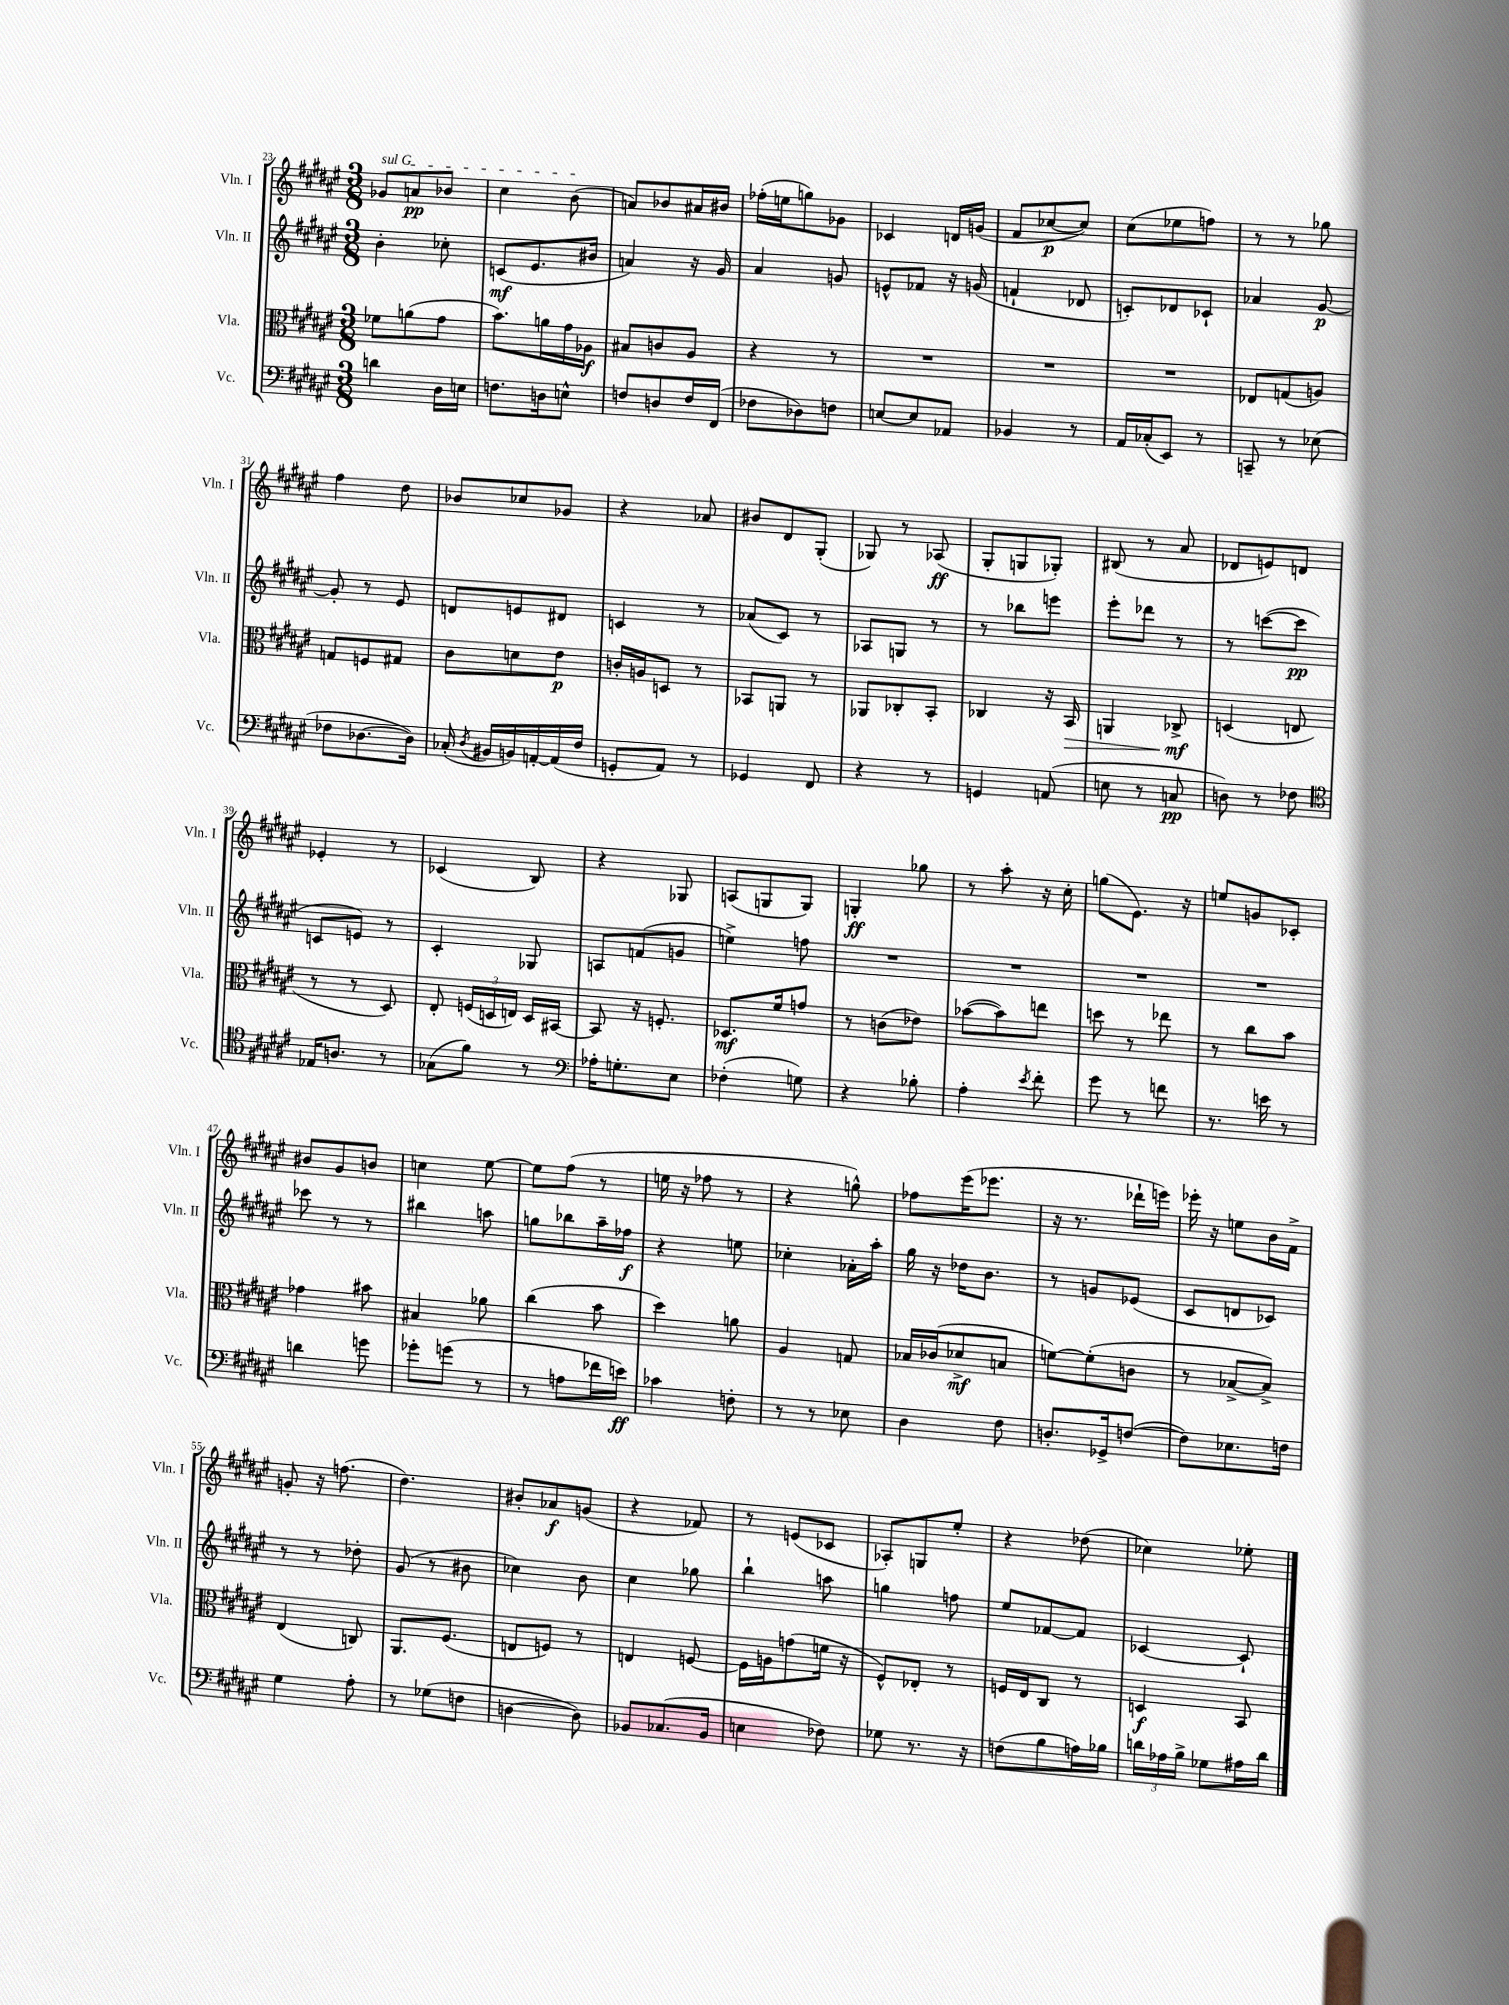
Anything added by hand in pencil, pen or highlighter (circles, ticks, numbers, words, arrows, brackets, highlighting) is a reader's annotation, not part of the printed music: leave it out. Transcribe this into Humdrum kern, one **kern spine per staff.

**kern	**kern	**kern	**kern
*staff4	*staff3	*staff2	*staff1
*clefF4	*clefC3	*clefG2	*clefG2
*k[f#c#g#d#a#e#]	*k[f#c#g#d#a#e#]	*k[f#c#g#d#a#e#]	*k[f#c#g#d#a#e#]
*M3/8	*M3/8	*M3/8	*M3/8
4d	8f-	4b'	8g-
.	(8a	.	8a
16D#	8g#	8cc-'	8b-
16E	.	.	.
=	=	=	=
8.F	8.b)	(8c	4cc#
.	.	8.e#	.
16D	16a	.	.
8E^^	16g#	.	(8b
.	16A-	16b#	.
=	=	=	=
8F	8B#	4a)	8a)
8D	8c	.	8b-
16F	8A#	16r	16a#
(16FF#	.	16g#	16b#
=	=	=	=
8F-	4r	4a#	(16ff-'
.	.	.	16ee
8D-)	.	.	8gg)
8F	8r	8g	8g-
=	=	=	=
[8E	4.r	8e^^	4c-
8E]	.	8f-	.
8AA-	.	16r	16d
.	.	(16g	(16g
=	=	=	=
4BB-	4.r	4f`	8f#
.	.	.	[8cc-
8r	.	8d-	8cc-])
=	=	=	=
16AA#	4.r	8c')	(8cc#
(16C-'	.	.	.
8EE#)	.	8d-	8ee-
8r	.	8c-`	8ff)
=	=	=	=
8CC~	8E-	4a-	8r
8r	(8G	.	8r
(8E-	8A)	[8g#	8gg-
=	=	=	=
8F-	8G	8g#']	4ff#
[8.D-	8F	8r	.
.	8G#	8e#	8dd#
16D-])	.	.	.
=	=	=	=
(16C-'	8c#	8d	8b-
8qD#	.	.	.
16BB#	.	.	.
16BB)	8d	8e	8cc-
[16AA'	.	.	.
(16AA]	8e#	8d#	8g-
16F#	.	.	.
=	=	=	=
8GG'	16c'	4c	4r
.	16A	.	.
8AA#)	8D	.	.
8r	8r	8r	8a-
=	=	=	=
4GG-	8BB-	(8a-	8b#
.	8AA	8c#)	8d#
8FF#	8r	8r	(8G#'
=	=	=	=
4r	8AA-	8A-	8G-)
.	8C-'	8G	8r
8r	8BB'	8r	(8A-
=	=	=	=
4GG	4C-	8r	8G#'
.	.	8bb-	8G
(8AA	16r	8eee	8G-')
.	16BB	.	.
=	=	=	=
8E	4AA	8eee#'	(8B#
8r	.	8ddd-	8r
8C	8C-^	8r	8a#
=	=	=	=
8D)	(4D	8r	8d-
8r	.	([8ccc	8e)
8F-	8E	8ccc]	8d
=	=	=	=
*clefC4	*	*	*
16E-	8r	8c	4e-'
8.A	.	.	.
.	8r	8e)	.
8r	8D#)	8r	8r
=	=	=	=
(8G-	8E#'	4c#'	(4c-
8f#)	(24F	.	.
.	24D	.	.
.	24E)	.	.
8r	16D	8G-	8B)
.	[16BB#	.	.
=	=	=	=
*clefF4	*	*	*
16A-'	8BB#]	8A	4r
8.G'	.	.	.
.	16r	(8f	.
.	8.F'	.	.
8E#	.	8g	8G-
=	=	=	=
(4F-'	8.D-	4ee^)	(8A
.	.	.	8G
.	16f#	.	.
8G)	8g	8ff	8G)
=	=	=	=
4r	8r	4.r	4G'
.	(8c	.	.
8B-'	8e-)	.	8gg-
=	=	=	=
4A#'	([8b-	4.r	8r
.	8b-])	.	8aa#'
8qe#	.	.	.
8f#'	8ee	.	16r
.	.	.	16cc#'
=	=	=	=
8g#	8dd	4.r	(8gg
8r	8r	.	8.e#)
8f	8ee-	.	.
.	.	.	16r
=	=	=	=
8.r	8r	4.r	8ee
.	8cc#	.	8g
16e	.	.	.
8r	8b	.	8c-'
=	=	=	=
4d	4g-	8ccc-	8b#
.	.	8r	8g#
8g	8b#	8r	8b
=	=	=	=
8g-'	4B#	4bb#	4cc
(8g	.	.	.
8r	8a-	8aa	[8ee#
=	=	=	=
8r	(4cc#	8gg	8ee#]
8A	.	8bb-	(8ff#
16f-	8b	16aa#~	8r
16e)	.	16ff-	.
=	=	=	=
4c-	4dd#)	4r	16ee
.	.	.	16r
.	.	.	8ff-
8F'	8a	8ee	8r
=	=	=	=
8r	4A#	4cc-'	4r
8r	.	.	.
8E-	8G	16a-'	8gg^^)
.	.	16aa#'	.
=	=	=	=
4D#	16B-	16gg#	8ff-
.	(16c-	16r	.
.	8d-^	16dd-	(16eee#
.	.	8.b	8.eee-
8F#	8B	.	.
=	=	=	=
8.D'	[8f)	8r	16r
.	.	.	8.r
.	(8f']	8g	.
16GG-^	.	.	.
([8F	8c	(8e-	16ddd-`
.	.	.	16eee)
=	=	=	=
8F])	8r	8c#	16eee-'
.	.	.	16r
8.E-	[8B-^	8d	8ee
.	8B-^])	8c-)	16b
16F	.	.	16f#^
=	=	=	=
4G#	(4E#	8r	8g'
.	.	8r	16r
.	.	.	(8.ff
8A#'	8C)	8dd-'	.
=	=	=	=
8r	8.AA#	(8g#	4.dd#)
(8G-	.	8r	.
.	(8.F#	.	.
8F	.	8b#	.
=	=	=	=
[4D	8E	4cc-)	8b#'
.	8F)	.	8a-
8D])	8r	8b	(8g
=	=	=	=
8BB-	4E	4cc#	4r
(8.C-	.	.	.
.	[8F	8gg-	8f-)
16BB-	.	.	.
=	=	=	=
4E	16F]	4bb`	8r
.	16A	.	.
.	(8g	.	(8e
8F-)	16f	8aa	8c-
.	16r	.	.
=	=	=	=
8G-	8F#^^)	4gg	8A-')
8.r	8E-'	.	8G
.	8r	8ff	8ee#'
16r	.	.	.
=	=	=	=
(8F	16F	8ee#	4r
.	16E#	.	.
8B	8C#	[8f-	.
16A)	8r	8f-]	(8dd-
16B-	.	.	.
=	=	=	=
24d	4D	[4c-	4cc-)
24A-	.	.	.
24B^	.	.	.
8G-	.	.	.
16A#	8BB	8c-`]	8ee-'
16d	.	.	.
==	==	==	==
*-	*-	*-	*-
